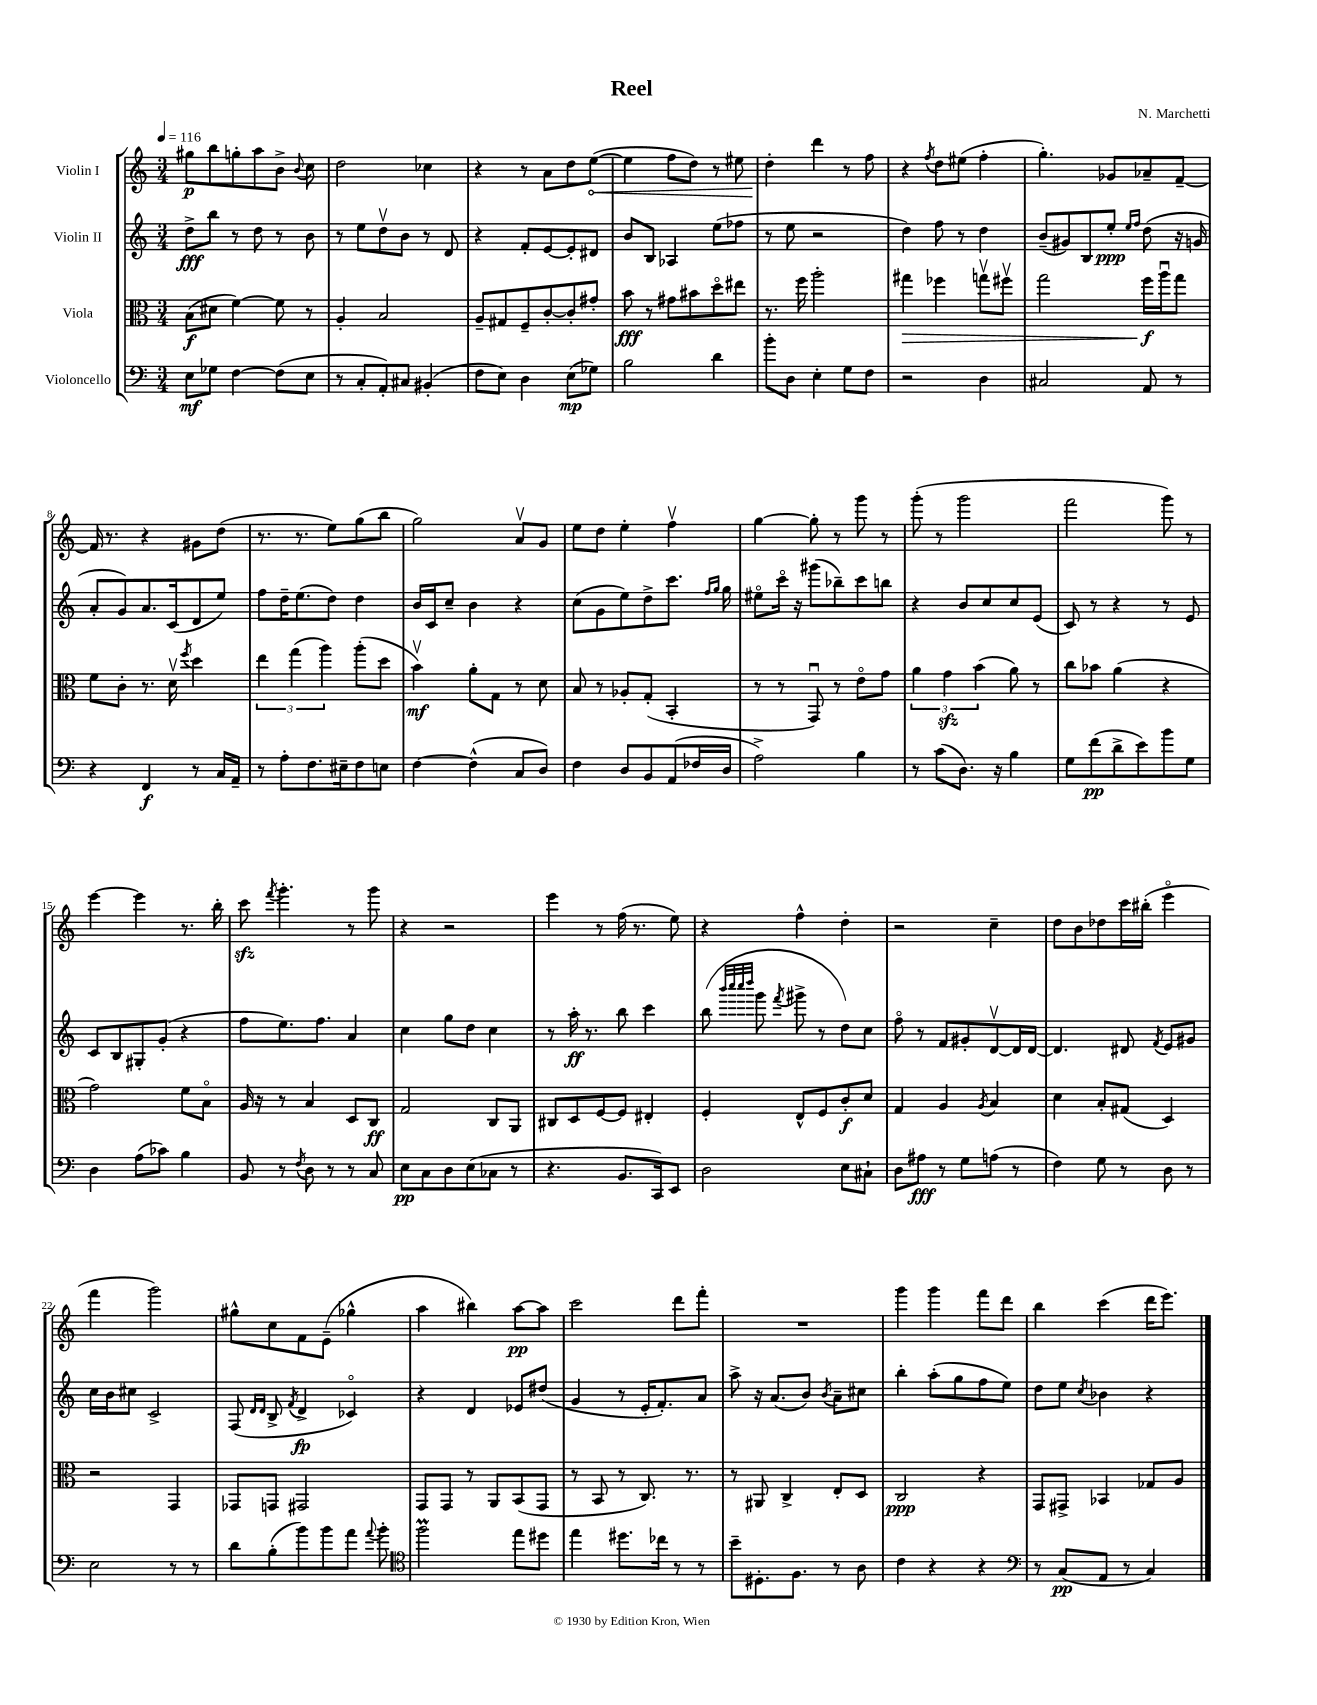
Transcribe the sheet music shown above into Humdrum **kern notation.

**kern	**dynam	**kern	**dynam	**kern	**dynam	**kern	**dynam
*part4	*part4	*part3	*part3	*part2	*part2	*part1	*part1
*staff4	*staff4	*staff3	*staff3	*staff2	*staff2	*staff1	*staff1
*I"Violoncello	*	*I"Viola	*	*I"Violin II	*	*I"Violin I	*
*clefF4	*	*clefC3	*	*clefG2	*	*clefG2	*
*k[]	*	*k[]	*	*k[]	*	*k[]	*
*M3/4	*	*M3/4	*	*M3/4	*	*M3/4	*
*MM116	*	*MM116	*	*MM116	*	*MM116	*
=1	=1	=1	=1	=1	=1	=1	=1
8E\L	mf	(8B\L	f	8dd^\L	fff	8gg#X\L	p
8G-X\J	.	8d#X\J	.	8bb\J	.	8bb\	.
[4F\	.	[4f\)	.	8r	.	8ggn'\	.
.	.	.	.	8dd\	.	8aa\	.
(8F\L]	.	8f\]	.	8r	.	8b^\J	.
.	.	.	.	.	.	8qqb/	.
8E\J	.	8r	.	8b\	.	8cc\	.
=2	=2	=2	=2	=2	=2	=2	=2
8r	.	4A'/	.	8r	.	2dd\	.
8C'/L	.	.	.	8ee\L	.	.	.
8AA'/)	.	2B/	.	8ddv\	.	.	.
8C#X/J	.	.	.	8b\J	.	.	.
(4BB#X'/	.	.	.	8r	.	4cc-X\	.
.	.	.	.	8d/	.	.	.
=3	=3	=3	=3	=3	=3	=3	=3
8F\L	.	8A~/L	.	4r	.	4r	.
8E\J)	.	8G#X/	.	.	.	.	.
4D\	.	8F~/	.	8f'/L	.	8r	.
.	.	[8c'/	.	[8e/	.	8a\L	.
(8E\L	mp	8c'/]	.	8e'/]	.	8dd\	.
!	!	!	!	!	!	!	!LO:HP:b
8G-X\J)	.	8g#X'/J	.	8d#X/J	.	([8ee\J	<
=4	=4	=4	=4	=4	=4	=4	=4
2B\	.	8b\	fff	8b/L	.	4ee\]	.
.	.	8r	.	8B/J	.	.	.
.	.	8g#X\L	.	4A-X/	.	8ff\L	.
.	.	8b#X\	.	.	.	8dd\J)	.
4d\	.	8dd\	.	(8ee\L	.	8r	.
.	.	8ee#X\J	.	8ff-X\J	.	8ee#X\	.
=5	=5	=5	=5	=5	=5	=5	=5
8b'\L	.	8.r	.	8r	.	4dd'\	.
8D\J	.	.	.	8ee\	.	.	.
.	.	16ff\	.	.	.	.	.
4E'\	.	2aa'\	.	2r	.	4ddd\	[
8G\L	.	.	.	.	.	8r	.
8F\J	.	.	.	.	.	8ff\	.
=6	=6	=6	=6	=6	=6	=6	=6
!	!	!	!LO:HP:b	!	!	!	!
2r	.	4gg#X\	>	4dd\)	.	4r	.
.	.	.	.	.	.	8qff/	.
.	.	4ff-X\	.	8ff\	.	8dd\L	.
.	.	.	.	8r	.	(8ee#X\J	.
4D\	.	8ggnv\L	.	4dd\	.	4ff'\	.
.	.	8ff#Xv\J	.	.	.	.	.
=7	=7	=7	=7	=7	=7	=7	=7
2C#X/	.	2gg\	.	(8b~/L	.	4.gg'\)	.
.	.	.	.	8g#X/)	.	.	.
.	.	.	.	8B/	.	.	.
.	.	.	.	8ee'/J	ppp	8g-X/L	.
.	.	.	.	16qqee/LL	.	.	.
.	.	.	.	16qqff/JJ	.	.	.
8AA/	.	16ff\LL	f	(8dd\	.	8a-X~/	.
.	.	16aau\J	]	.	.	.	.
8r	.	8gg\J	.	16r	.	[8f~/J	.
.	.	.	.	16gn/	.	.	.
!!LO:LB:g=z
=8	=8	=8	=8	=8	=8	=8	=8
4r	.	8f\L	.	8a'/L	.	16f/]	.
.	.	.	.	.	.	8.r	.
.	.	8c'\J	.	8g/)	.	.	.
4FF/	f	8.r	.	8.a/	.	4r	.
.	.	16dv\	.	(16c/k	.	.	.
.	.	8qff/	.	.	.	.	.
8r	.	4dd\	.	8d/	.	8g#X\L	.
16C/LL	.	.	.	8ee/J)	.	(8dd\J	.
16AA~/JJ	.	.	.	.	.	.	.
=9	=9	=9	=9	=9	=9	=9	=9
8r	.	6ee\	.	8ff\L	.	8.r	.
8A'\L	.	.	.	16dd~\K	.	.	.
.	.	(6gg\	.	.	.	.	.
.	.	.	.	(8.ee\	.	8.r	.
8.F\	.	.	.	.	.	.	.
.	.	6aa\)	.	.	.	.	.
.	.	.	.	8dd\J)	.	8ee\L)	.
16E#X~\k	.	.	.	.	.	.	.
8F\	.	(8aa'\L	.	4dd\	.	(8gg\	.
8En\J	.	8dd\J	.	.	.	8bb\J	.
=10	=10	=10	=10	=10	=10	=10	=10
[4F\	.	4bv\)	mf	16b/LL	.	2gg\)	.
.	.	.	.	16c/J	.	.	.
.	.	.	.	8cc~/J	.	.	.
(4F^^\]	.	8a'\L	.	4b\	.	.	.
.	.	8G\J	.	.	.	.	.
8C/L	.	8r	.	4r	.	8av/L	.
8D/J)	.	8d\	.	.	.	8g/J	.
=11	=11	=11	=11	=11	=11	=11	=11
4F\	.	8B/	.	(8cc\L	.	8ee\L	.
.	.	8r	.	8g\	.	8dd\J	.
8D/L	.	8A-X'/L	.	8ee\)	.	4ee'\	.
8BB/	.	(8G'/J	.	8dd^\	.	.	.
(8AA/	.	4BB'/	.	8.ccc\J	.	4ffv\	.
16F-X/L	.	.	.	.	.	.	.
.	.	.	.	16qqff/LL	.	.	.
.	.	.	.	16qqgg/JJ	.	.	.
16D/JJ	.	.	.	16gg\	.	.	.
=12	=12	=12	=12	=12	=12	=12	=12
2A^\)	.	8r	.	8ee#X\L	.	[4gg\	.
.	.	8r	.	16ccc\Jk	.	.	.
.	.	.	.	16r	.	.	.
.	.	8GGu/)	.	(8ggg#X\L	.	8gg'\]	.
.	.	8r	.	8bb-X~\)	.	8r	.
4B\	.	8e\L	.	8ccc\	.	8ggg\	.
.	.	8g\J	.	8bbn\J	.	8r	.
=13	=13	=13	=13	=13	=13	=13	=13
8r	.	6a\	.	4r	.	(8ggg'\	.
(8c\L	.	.	.	.	.	8r	.
.	.	6gzz\	.	.	.	.	.
8.D\J)	.	.	.	8b/L	.	2ggg\	.
.	.	(6b\	.	.	.	.	.
.	.	.	.	8cc/	.	.	.
16r	.	.	.	.	.	.	.
4B\	.	8a\)	.	8cc/	.	.	.
.	.	8r	.	(8e/J	.	.	.
=14	=14	=14	=14	=14	=14	=14	=14
8G\L	.	8cc\L	.	8c/)	.	2fff\	.
(8f\	pp	8b-X\J	.	8r	.	.	.
8d^\	.	(4a\	.	4r	.	.	.
8e\)	.	.	.	.	.	.	.
8b\	.	4r	.	8r	.	8ggg\)	.
8G\J	.	.	.	8e/	.	8r	.
!!LO:LB:g=z
=15	=15	=15	=15	=15	=15	=15	=15
4D\	.	2g\)	.	8c/L	.	[4eee\	.
.	.	.	.	8B/	.	.	.
(8A\L	.	.	.	8G#X'/	.	4eee\]	.
8c-X\J)	.	.	.	(8g'/J	.	.	.
4B\	.	8f\L	.	4r	.	8.r	.
.	.	8B\J	.	.	.	.	.
.	.	.	.	.	.	16bb'\	.
=16	=16	=16	=16	=16	=16	=16	=16
8BB/	.	16A/	.	8ff\L	.	8ccczz\	.
.	.	16r	.	.	.	.	.
.	.	.	.	.	.	8qfff/	.
8r	.	8r	.	8.ee\)	.	4.ggg'\	.
8qF/	.	.	.	.	.	.	.
8D\	.	4B/	.	.	.	.	.
.	.	.	.	8.ff\J	.	.	.
8r	.	.	.	.	.	.	.
8r	.	8D/L	.	4a/	.	8r	.
8C/	.	8C/J	ff	.	.	8ggg\	.
=17	=17	=17	=17	=17	=17	=17	=17
8E\L	pp	2G/	.	4cc\	.	4r	.
8C\	.	.	.	.	.	.	.
8D\	.	.	.	8gg\L	.	2r	.
(8E\	.	.	.	8dd\J	.	.	.
8C-X\J	.	8C/L	.	4cc\	.	.	.
8r	.	8AA/J	.	.	.	.	.
=18	=18	=18	=18	=18	=18	=18	=18
4.r	.	8C#X/L	.	8r	.	4eee\	.
.	.	8D/	.	16aa'\	ff	.	.
.	.	.	.	8.r	.	.	.
.	.	[8F/	.	.	.	8r	.
8.BB/L	.	8F/J]	.	8bb\	.	(16ff\	.
.	.	.	.	.	.	8.r	.
.	.	4E#X'/	.	4ccc\	.	.	.
16CC/k)	.	.	.	.	.	.	.
8EE/J	.	.	.	.	.	8ee\)	.
=19	=19	=19	=19	=19	=19	=19	=19
2D\	.	4F'/	.	(8bb\	.	4r	.
.	.	.	.	32qqbbb/LLL	.	.	.
.	.	.	.	32qqcccc/	.	.	.
.	.	.	.	32qqcccc/	.	.	.
.	.	.	.	32qqdddd/JJJ	.	.	.
.	.	.	.	8ggg\	.	.	.
.	.	.	.	8qfff/	.	.	.
.	.	8E^^/L	.	8ggg#X^\	.	4ff^^\	.
.	.	8F/	.	8r	.	.	.
8E\L	.	8c'/	f	8dd\L)	.	4dd'\	.
8C#X`\J	.	8d/J	.	8cc\J	.	.	.
=20	=20	=20	=20	=20	=20	=20	=20
8D\L	.	4G/	.	8ff\	.	2r	.
8A#X\J	fff	.	.	8r	.	.	.
8r	.	4A/	.	8f/L	.	.	.
8G\L	.	.	.	8g#X'/	.	.	.
.	.	8qA/	.	.	.	.	.
(8An\J	.	4B/	.	[8dv/	.	4cc~\	.
8r	.	.	.	16d/L]	.	.	.
.	.	.	.	[16d/JJ	.	.	.
=21	=21	=21	=21	=21	=21	=21	=21
4F\)	.	4d\	.	4.d/]	.	8dd\L	.
.	.	.	.	.	.	8b\	.
8G\	.	8B'/L	.	.	.	8dd-X\	.
8r	.	(8G#X/J	.	8d#X/	.	16ccc\L	.
.	.	.	.	.	.	(16bb#X'\JJ	.
.	.	.	.	8qf/	.	.	.
8D\	.	4D/)	.	8e/L	.	4eee\	.
8r	.	.	.	8g#X/J	.	.	.
!!LO:LB:g=z
=22	=22	=22	=22	=22	=22	=22	=22
2E\	.	2r	.	16cc\LL	.	4fff\	.
.	.	.	.	16b\J	.	.	.
.	.	.	.	8cc#X\J	.	.	.
.	.	.	.	2c^/	.	2ggg\)	.
8r	.	4GG/	.	.	.	.	.
8r	.	.	.	.	.	.	.
=23	=23	=23	=23	=23	=23	=23	=23
8d\L	.	8GG-X/L	.	(8F/	.	8gg#X^^\L	.
.	.	.	.	16qqd/LL	.	.	.
.	.	.	.	16qqd/JJ	.	.	.
(8B'\	.	8GGn/J	.	8B^/	.	8cc\	.
.	.	.	.	8qf/	.	.	.
8b\)	.	2GG#X/	.	4d^/	fp	8f\	.
8b\	.	.	.	.	.	(8e~\J	.
8a\J	.	.	.	4c-X/)	.	4gg-X^^\	.
8qqa/	.	.	.	.	.	.	.
8b'\	.	.	.	.	.	.	.
=24	=24	=24	=24	=24	=24	=24	=24
*clefC4	*	*	*	*	*	*	*
2ffM\	.	8GG/L	.	4r	.	4aa\	.
.	.	8GG/J	.	.	.	.	.
.	.	8r	.	4d/	.	4bb#X\)	.
.	.	8AA/L	.	.	.	.	.
8ee\L	.	(8BB/	.	8e-X/L	.	[8aa\L	pp
8dd#X\J	.	8GG/J	.	(8dd#X/J	.	8aa\J]	.
=25	=25	=25	=25	=25	=25	=25	=25
4ee\	.	8r	.	4g/	.	2ccc\	.
.	.	8BB/	.	.	.	.	.
8.dd#X\L	.	8r	.	8r	.	.	.
.	.	8.C/)	.	16e'/KL	.	.	.
16cc-X\Jk	.	.	.	8.f'/)	.	.	.
8r	.	.	.	.	.	8ddd\L	.
.	.	8.r	.	.	.	.	.
8r	.	.	.	8a/J	.	8fff'\J	.
=26	=26	=26	=26	=26	=26	=26	=26
8b~\L	.	8r	.	8aa^\	.	2.r	.
8.D#X'\	.	8AA#X/	.	16r	.	.	.
.	.	.	.	(8.a/L	.	.	.
.	.	4C^/	.	.	.	.	.
8.F\J	.	.	.	.	.	.	.
.	.	.	.	8b/J)	.	.	.
.	.	.	.	8qb/	.	.	.
8r	.	8E'/L	.	8a~\L	.	.	.
8A\	.	8D/J	.	8cc#X\J	.	.	.
=27	=27	=27	=27	=27	=27	=27	=27
4c\	.	2C/	ppp	4bb'\	.	4ggg\	.
4r	.	.	.	(8aa'\L	.	4ggg\	.
.	.	.	.	8gg\	.	.	.
4r	.	4r	.	8ff\	.	8fff\L	.
.	.	.	.	8ee\J)	.	8ddd\J	.
=28	=28	=28	=28	=28	=28	=28	=28
*clefF4	*	*	*	*	*	*	*
8r	.	8GG/L	.	8dd\L	.	4bb\	.
(8C/L	pp	8GG#X^/J	.	8ee\J	.	.	.
.	.	.	.	8qcc/	.	.	.
8AA/J	.	4BB-X/	.	4b-X\	.	(4ccc\	.
8r	.	.	.	.	.	.	.
4C/)	.	8G-X/L	.	4r	.	16ddd\KL	.
.	.	.	.	.	.	8.eee\J)	.
.	.	8A/J	.	.	.	.	.
==	==	==	==	==	==	==	==
*-	*-	*-	*-	*-	*-	*-	*-
